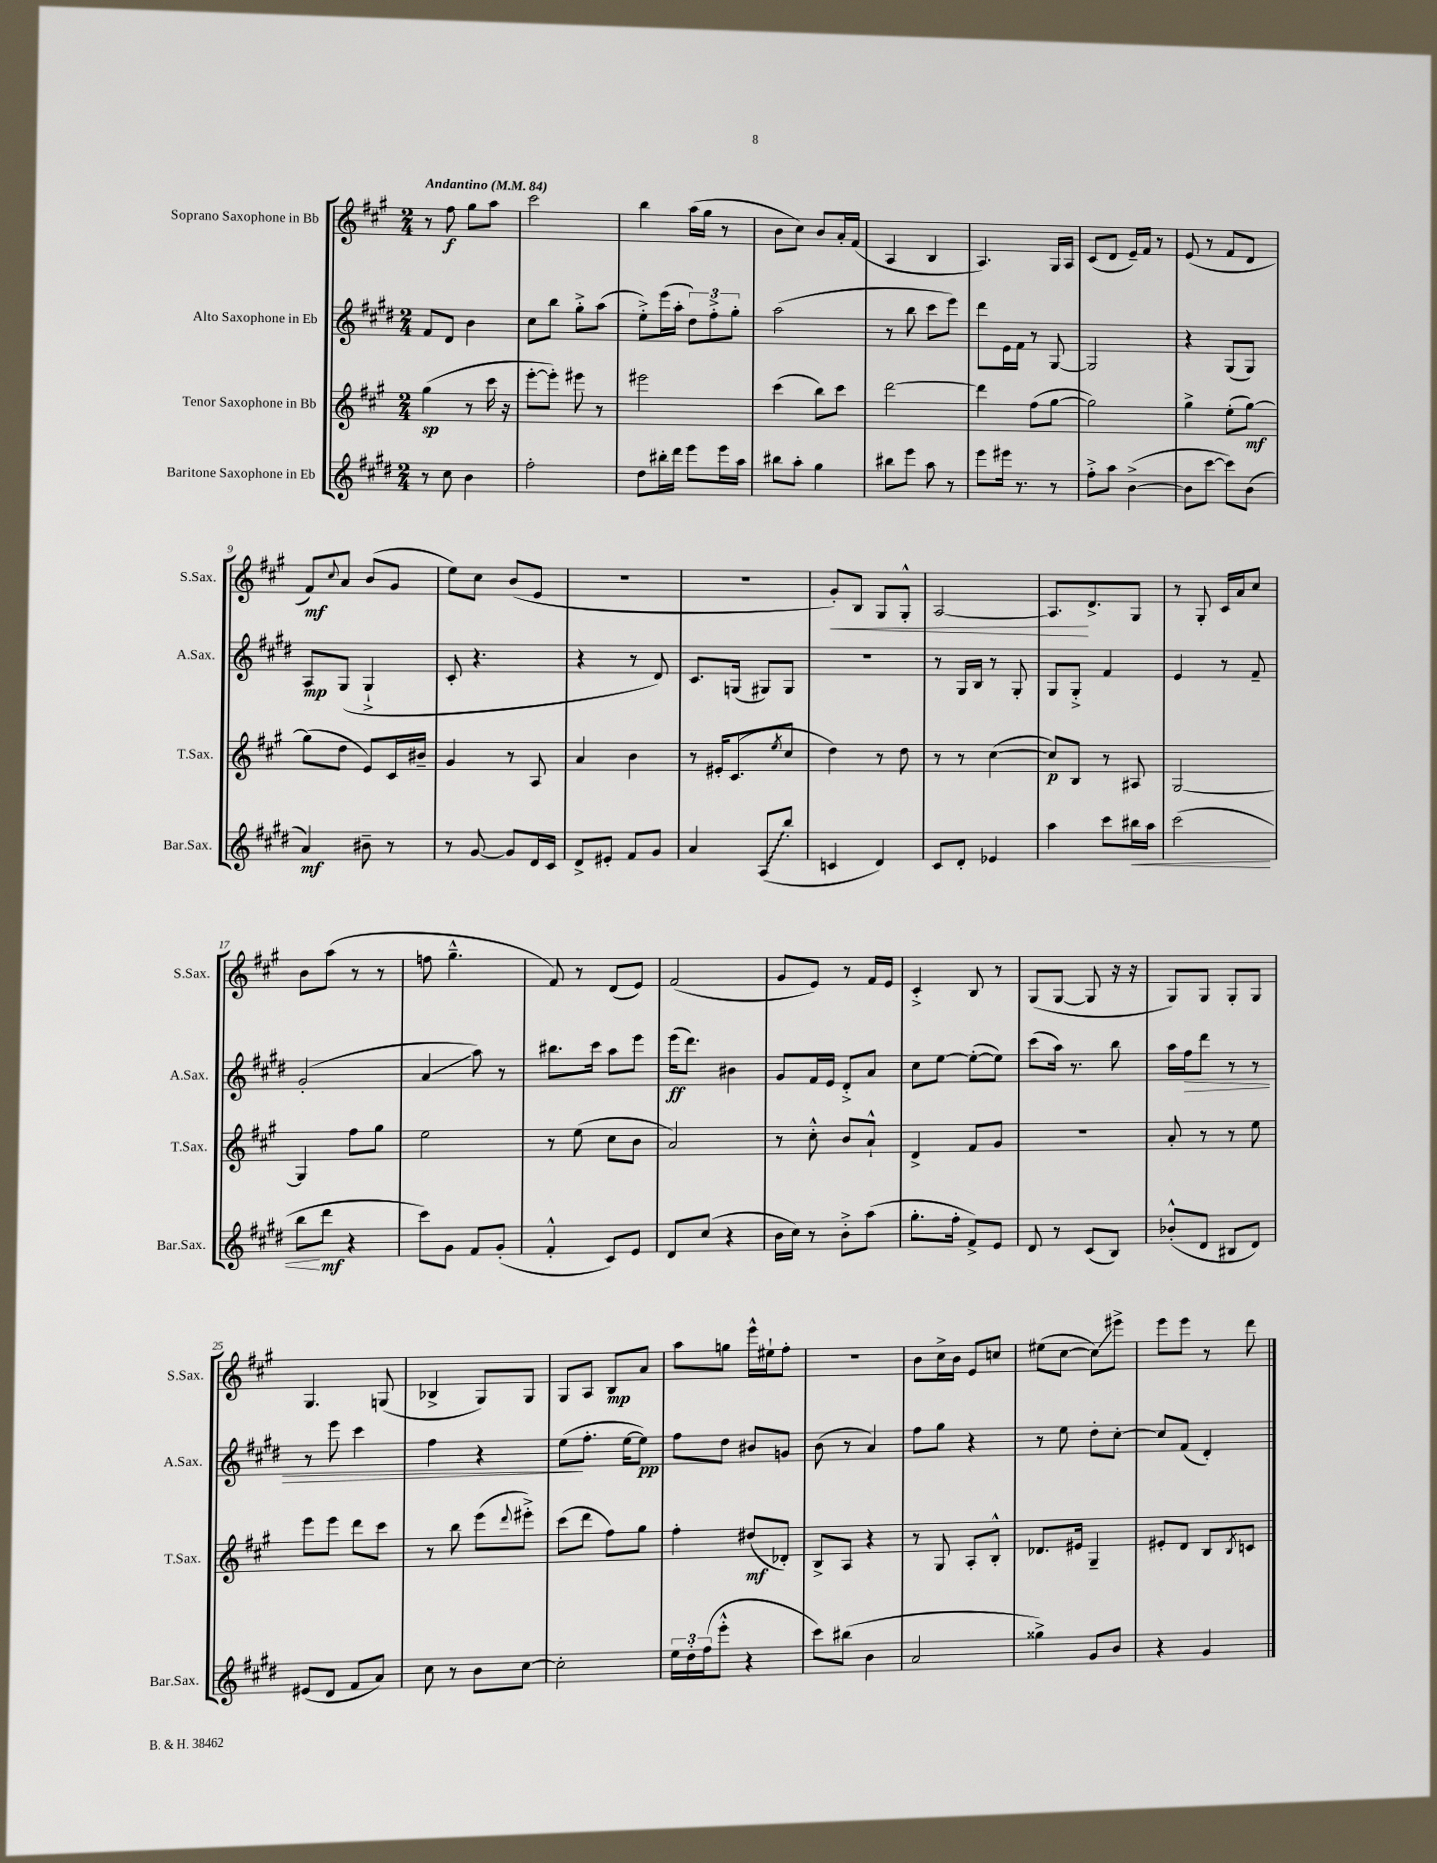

**kern	**kern	**kern	**kern
*staff4	*staff3	*staff2	*staff1
*clefG2	*clefG2	*clefG2	*clefG2
*k[f#c#g#d#]	*k[f#c#g#]	*k[f#c#g#d#]	*k[f#c#g#]
*M2/4	*M2/4	*M2/4	*M2/4
*MM84	*MM84	*MM84	*MM84
8r	(4gg#\	8f#/L	8r
8cc#\	.	8d#/J	8ff#\
4b\	8r	4b\	8gg#\L
.	16ccc#\	.	8aa\J
.	16r	.	.
=	=	=	=
2ff#'\	[8eee'\L	8cc#\L	2ccc#\
.	8eee'\]J)	8bb\J	.
.	8eee#\	8gg#'^\L	.
.	8r	(8aa\J	.
=	=	=	=
8dd#\L	2eee#\	8ee'^\L)	4bb\
16bb#'\L	.	(16eee\L	.
16ddd#\JJ	.	16aa'\JJ	.
8eee\L	.	12dd#\L)	(16aa\LL
.	.	.	16gg#\JJ
.	.	12ff#'^\	.
16eee\L	.	.	8r
.	.	12gg#'\J	.
16aa\JJ	.	.	.
=	=	=	=
8bb#\L	(4ccc#\	(2aa\	8b\L
8aa'\J	.	.	8cc#\J)
4gg#\	8bb\L)	.	8b/L
.	8ccc#\J	.	16a'/L
.	.	.	(16f#/JJ
=	=	=	=
8bb#\L	[2ddd\	8r	4A/
8eee\J	.	8bb\	.
8aa\	.	8ccc#\L	4B/
8r	.	8eee\J)	.
=	=	=	=
8eee\L	4ddd\]	8ddd#\L	4.A/)
16eee#\Jk	.	16e\L	.
8.r	.	16f#\JJ	.
.	(8ff#\L	8r	.
8r	[8gg#\J	[8G#/	16G#/LL
.	.	.	16A/JJ
=	=	=	=
8ff#'^\L	2gg#\])	2G#/]	(8c#/L
8aa\J	.	.	8d/J
([4b^\	.	.	16e~/LL)
.	.	.	16f#/JJ
.	.	.	8r
=	=	=	=
8b\]L	4gg#^\	4r	(8e/
[8ccc#\J	.	.	8r
8ccc#\]L)	(8ee'\L	(8G#/L	8f#/L
(8b\J	[8gg#\J)	8G#/J)	8d/J
=	=	=	=
4a/)	(8gg#\]L	8A/L	8f#/L)
.	.	.	8qqcc#/
.	8dd\J	(8G#/J	8a/J
8b#~\	8e/L)	4G#`^/	(8b/L
8r	16c#/L	.	8g#/J
.	16b#~/JJ	.	.
=	=	=	=
8r	4g#/	8c#'/	8ee\L)
[8g#/	.	4.r	8cc#\J
8g#/]L	8r	.	(8b/L
16d#/L	8A/	.	8e/J
16c#/JJ	.	.	.
=	=	=	=
8d#^/L	4a/	4r	2r
8e#'/J	.	.	.
8f#/L	4b\	8r	.
8g#/J	.	8d#/)	.
=	=	=	=
4a/	8r	8.c#/L	2r
.	16e#'/LK	.	.
.	(8.c#/	(16G/Jk	.
(8A/L	.	8G#/L)	.
.	8qee/	.	.
8bb'/J	8cc#/J	8G#/J	.
=	=	=	=
4c/	4dd\)	2r	8g#'/L)
.	.	.	8B/J
4d#/)	8r	.	8G#/L
.	8dd\	.	8G#'^^/J
=	=	=	=
8c#/L	8r	8r	[2A/
8d#'/J	8r	16G#/LL	.
.	.	16B/JJ	.
4e-/	([4cc#\	8r	.
.	.	8G#'/	.
=	=	=	=
4aa\	8cc#/]L)	8G#/L	8.A/]L
.	8B/J	8G#'^/J	.
.	.	.	8.d^/
8ccc#\L	8r	4f#/	.
16bb#\L	8A#/	.	8G#/J
16aa\JJ	.	.	.
=	=	=	=
(2ccc#\	[2G#/	4e/	8r
.	.	.	8G#'/
.	.	8r	16c#/LL
.	.	.	16a/J
.	.	8f#~/	8cc#/J
=	=	=	=
8bb\L	4G#/]	(2g#'/	8b\L
8ddd#\J	.	.	(8aa\J
4r	8ff#\L	.	8r
.	8gg#\J	.	8r
=	=	=	=
8ccc#\L)	2ee\	4a/	8ff\
8g#\J	.	.	4.gg#~^^\
8f#/L	.	8aa\)	.
(8g#'/J	.	8r	.
=	=	=	=
4f#'^^/	8r	8.bb#\L	8f#/)
.	(8ee\	.	8r
.	.	16ccc#\Jk	.
8c#/L)	8cc#\L	8aa\L	(8d/L
8e/J	8b\J	8eee\J	8e/J)
=	=	=	=
8d#/L	2a/)	(16eee\LK	(2f#/
.	.	8.ddd#\J)	.
(8cc#/J	.	.	.
4r	.	4b#\	.
=	=	=	=
16b\LL	8r	8g#/L	8g#/L
16cc#\JJ)	.	.	.
8r	8cc#'^^\	16f#/L	8e/J)
.	.	16e/JJ	.
8b'^\L	8b/L	8d#'^/L	8r
(8aa\J	8a`^^/J	8a/J	16f#/LL
.	.	.	16e/JJ
=	=	=	=
8.gg#'\L	4d^/	8cc#\L	4c#'^/
.	.	[8ee\J	.
16ff#'\Jk	.	.	.
8f#^/L)	8f#/L	(8ee'\_L	8B/
8e/J	8g#/J	8ee\]J)	8r
=	=	=	=
8d#/	2r	(8ccc#\L	(8G#/L
8r	.	16aa\Jk)	[8G#/J
.	.	8.r	.
(8c#/L	.	.	8G#/]
8B/J)	.	8bb\	16r
.	.	.	16r
=	=	=	=
(8b-'^^/L	8a'/	16aa\LL	8G#/L)
.	.	16ff#\J	.
8d#/J	8r	8ddd#\J	8G#/J
8B#/L	8r	8r	8G#'/L
8d#/J)	8ee\	8r	8G#/J
=	=	=	=
(8e#/L	8eee\L	8r	4.G#/
8d#/J	8eee\J	8eee\	.
8f#/L	8ddd\L	4ccc#\	.
8a/J)	8ccc#\J	.	(8G/
=	=	=	=
8cc#\	8r	4ff#\	4B-^/
8r	8bb\	.	.
8b\L	(8eee\L	4r	8G#/L)
.	8qqddd/	.	.
[8cc#\J	8eee#'^\J)	.	8G#/J
=	=	=	=
2cc#'\]	(8ccc#\L	(8ee\L	8G#/L
.	8ddd\J	8.ff#'\J	8A/J
.	8ff#\L)	.	8B/L
.	.	[16ee\LK	.
.	8gg#\J	8ee\]J)	8a/J
=	=	=	=
24ee\LL	4ff#'\	8ff#\L	8aa\L
24dd#'\	.	.	.
(24ff#\J	.	.	.
8eee'^^\J	.	8dd#\J	8gg\J
4r	(8dd#/L	8b#/L	16eee^^\LL
.	.	.	16ee#`\J
.	8d-'/J)	8g/J	8ff#'\J
=	=	=	=
8ccc#\L)	8B^/L	(8b\	2r
(8bb#\J	8A/J	8r	.
4b\	4r	4a/)	.
=	=	=	=
2a/	8r	8ff#\L	8b\L
.	8G#/	8gg#\J	16cc#^\L
.	.	.	16b\JJ
.	8A'/L	4r	8e/L
.	8B'^^/J	.	8cc/J
=	=	=	=
4gg##^\)	8.d-/L	8r	(8ee#\L
.	.	8ee\	[8cc#\J
.	16e#/Jk	.	.
8g#/L	4G#~/	8dd#'\L	8cc#\]L)
8b/J	.	[8cc#'\J	8eee#^\J
=	=	=	=
4r	8e#'/L	8cc#/]L	8eee\L
.	8d/J	(8f#/J	8eee\J
4g#/	8B/L	4d#'/)	8r
.	8qB/	.	.
.	8c/J	.	8ddd\
==	==	==	==
*-	*-	*-	*-
